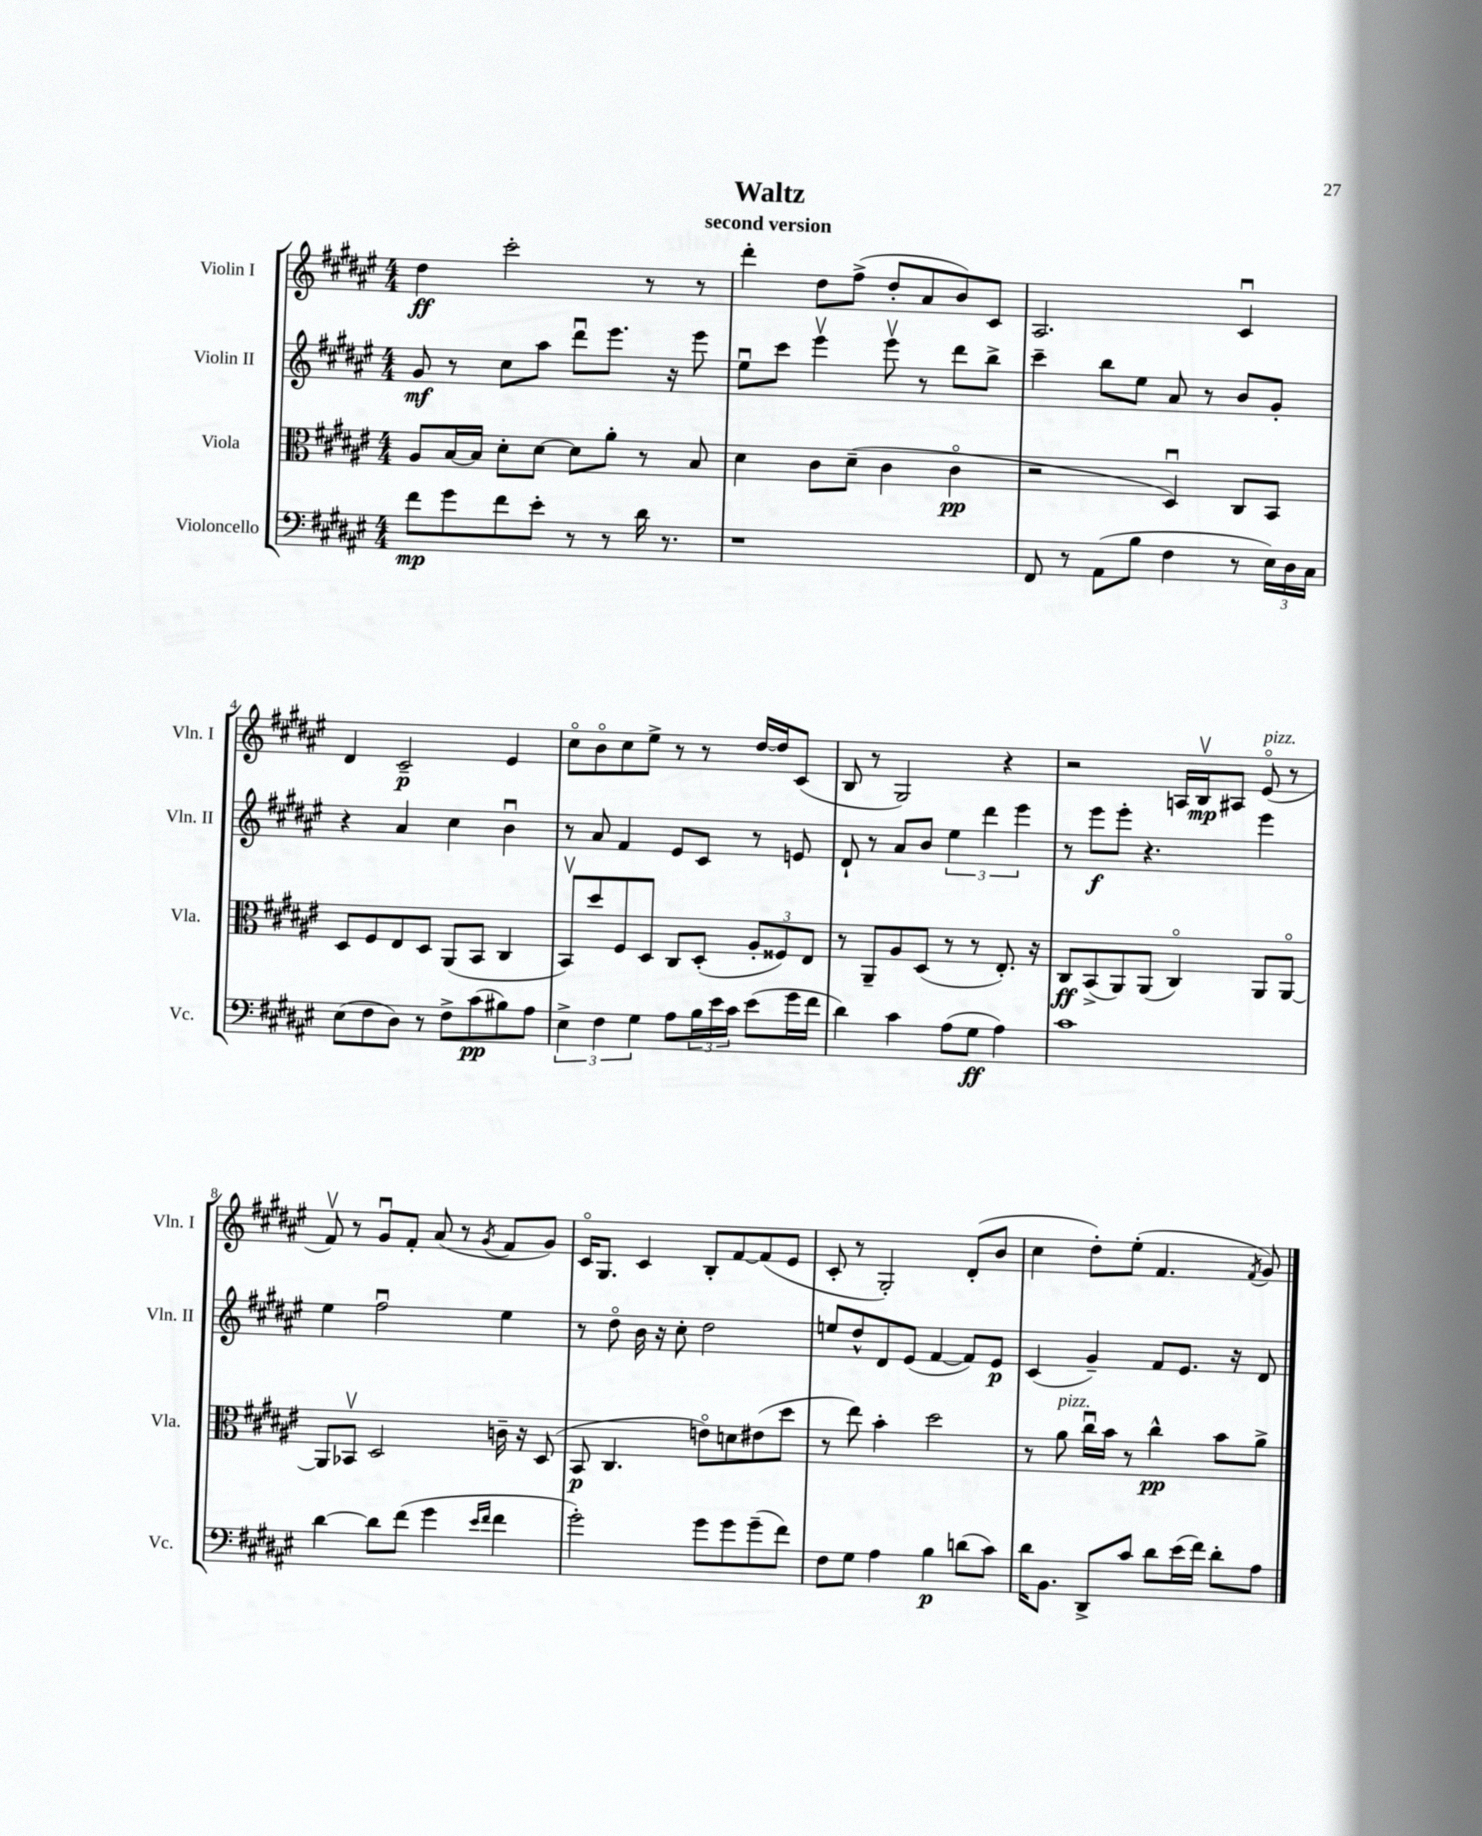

**kern	**kern	**kern	**kern
*staff4	*staff3	*staff2	*staff1
*clefF4	*clefC3	*clefG2	*clefG2
*k[f#c#g#d#a#e#]	*k[f#c#g#d#a#e#]	*k[f#c#g#d#a#e#]	*k[f#c#g#d#a#e#]
*M4/4	*M4/4	*M4/4	*M4/4
8f#	8A#	8g#	4dd#
8g#	[16B	8r	.
.	16B]	.	.
8f#	8d#'	8cc#	2ccc#'
8e#'	[8d#	8aa#	.
8r	8d#]	8ddd#u	.
8r	8a#'	8.eee#	.
16d#	8r	.	8r
8.r	.	16r	.
.	8B	8eee#	8r
=	=	=	=
1r	4d#	8ee#u	4ddd#'
.	.	8ccc#	.
.	8c#	4eee#v	8dd#
.	(8d#~	.	(8ff#^
.	4c#	8eee#v	8dd#'
.	.	8r	8a#
.	4c#o	8ddd#	8b)
.	.	8bb^	8c#
=	=	=	=
8FF#	2r	4ccc#~	2.A#
8r	.	.	.
(8AA#	.	8bb	.
8B	.	8ee#	.
4F#	4D#u)	8a#	.
.	.	8r	.
8r	8C#	8b	4c#u
24E#)	8BB	8g#'	.
24D#	.	.	.
24C#	.	.	.
=	=	=	=
(8E#	8D#	4r	4d#
8F#	8F#	.	.
8D#)	8E#	4a#	2c#~
8r	8D#	.	.
8F#^	(8AA#	4cc#	.
(8c#	8BB	.	.
8B#)	4C#	4bu	4e#
8A#	.	.	.
=	=	=	=
6E#^	8BBv)	8r	8cc#o
.	8dd#	8a#	8bo
6F#	.	.	.
.	8F#	4f#	8cc#
6G#	.	.	.
.	8D#	.	8ee#^
8A#	8C#	8e#	8r
24B	(8D#'	8c#	8r
24e#	.	.	.
24c#	.	.	.
(8e#	12A#'	8r	[16dd#
.	.	.	16dd#]
.	12F##)	.	.
16g#	.	8e	(8c#
.	12E#	.	.
16f#	.	.	.
=	=	=	=
4d#)	8r	8d#`	8B
.	8AA#~	8r	8r
4c#	8A#	8a#	2G#)
.	(8D#	8b	.
(8A#	8r	6ee#	.
8G#	8r	.	.
.	.	6ddd#	.
4A#)	8.E#')	.	4r
.	.	6eee#	.
.	16r	.	.
=	=	=	=
1c#	8C#	8r	2r
.	(8BB^	8eee#	.
.	8AA#)	8eee#'	.
.	(8AA#	4.r	.
.	4C#o)	.	16A
.	.	.	16Bv
.	.	.	8A#
.	8AA#	4eee#	(8e#o
.	[8AA#o	.	8r
=	=	=	=
[4d#	8AA#]	4ee#	8f#v)
.	8BB-v	.	8r
8d#]	2D#	2ff#u	8g#u
(8f#	.	.	8f#'
4g#	.	.	(8a#
.	.	.	8r
16qqe#	.	.	.
16qqf#	.	.	8qg#
4f#	16c~	4ee#	8f#
.	16r	.	.
.	(8D#	.	8g#)
=	=	=	=
2g#')	8BB	8r	16c#o
.	.	.	8.G#
.	4.C#	8dd#o	.
.	.	16b	4c#
.	.	16r	.
.	.	8cc#'	.
8g#	8eo)	2dd#	8B'
8g#	8d	.	[8f#
(8g#~	(8e#	.	(8f#]
8f#)	8dd#	.	8e#
=	=	=	=
8F#	8r	8ee	8c#'
8G#	8ee#)	8dd#^^	8r
4A#	4b'	8d#	2G#')
.	.	(8e#	.
4B	2dd#	[4f#	.
(8d	.	8f#])	(8d#'
8c#)	.	8e#	8b
=	=	=	=
16d#	8r	(4c#	4cc#
8.BB	.	.	.
.	8a#	.	.
8DD#^	16cc#u	4g#~)	8dd#')
.	16b	.	.
8c#	8r	.	(8ee#'
8d#	4cc#^^	8f#	4.f#
(16e#	.	8.e#	.
16f#)	.	.	.
8d#'	8b	.	.
.	.	16r	.
.	.	.	8qf#
8A#	8a#^	8d#	8g#)
==	==	==	==
*-	*-	*-	*-
